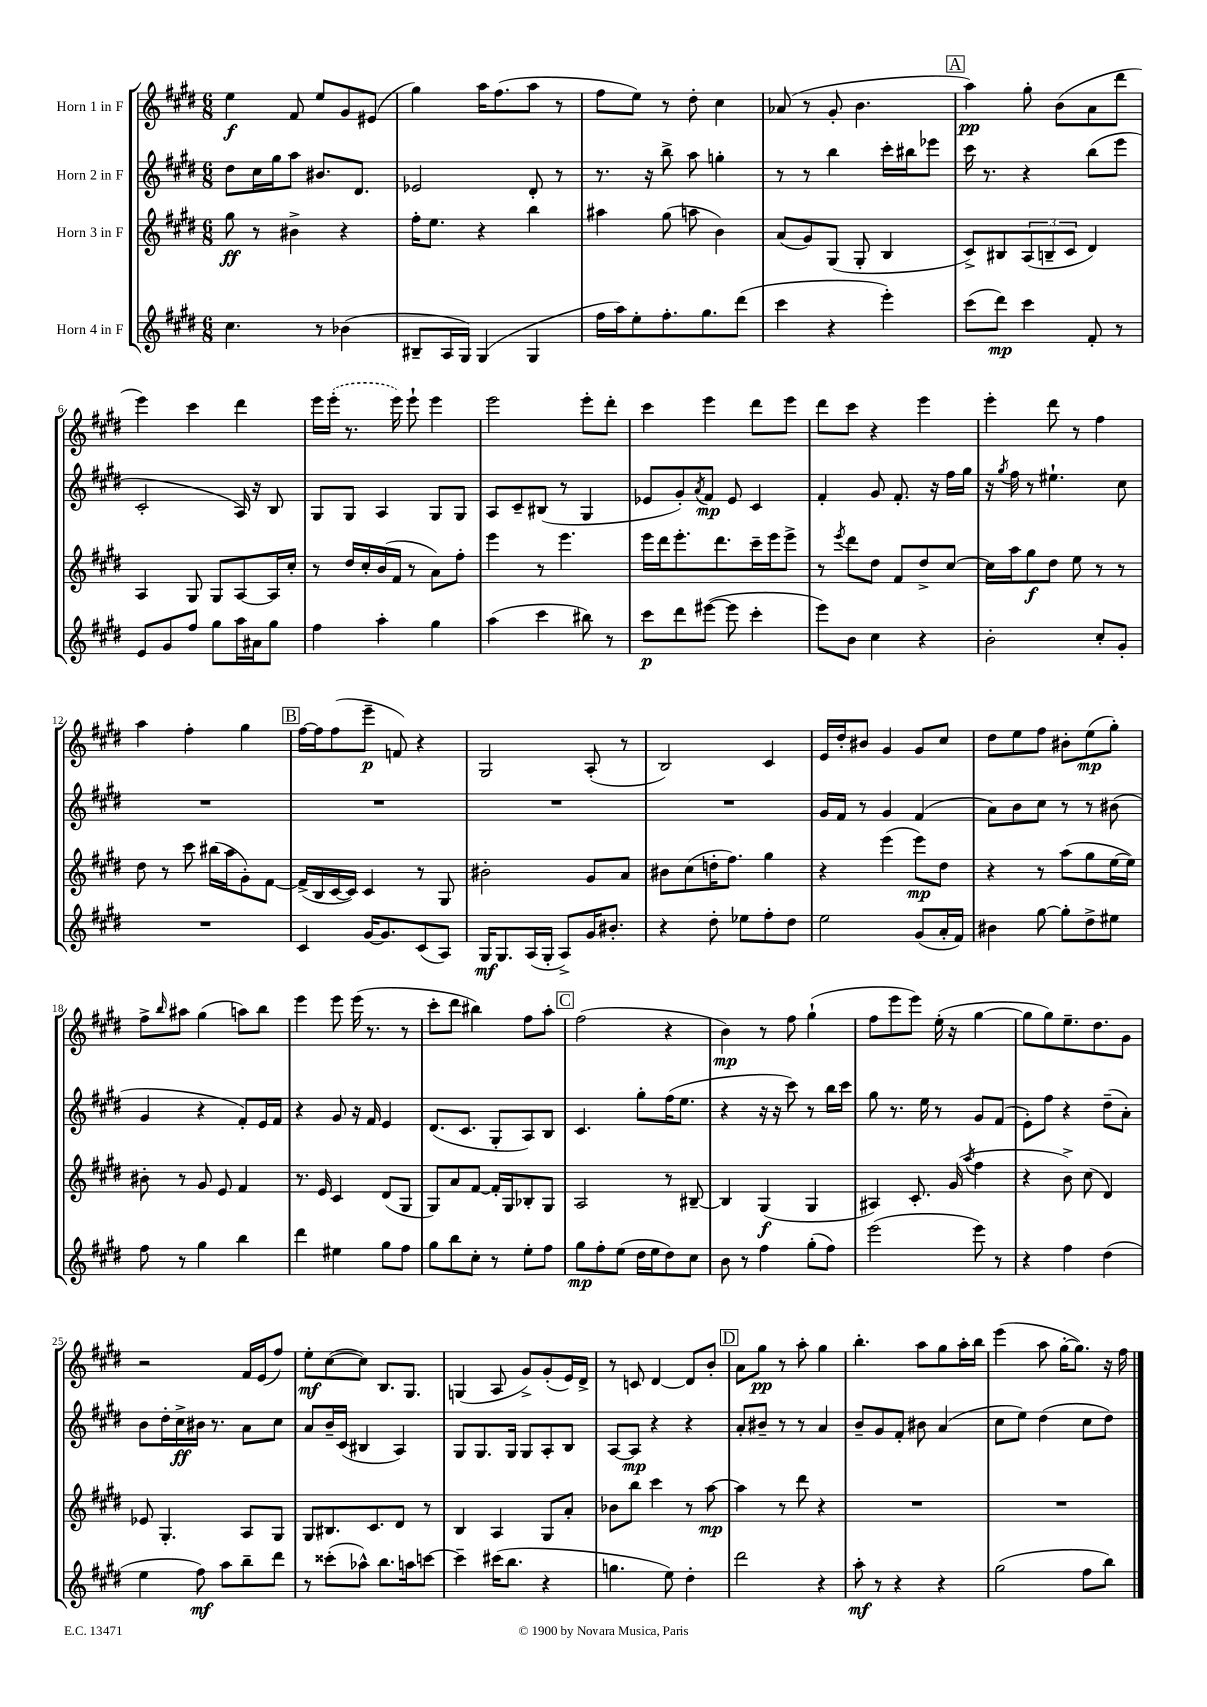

**kern	**kern	**kern	**kern
*staff4	*staff3	*staff2	*staff1
*clefG2	*clefG2	*clefG2	*clefG2
*k[f#c#g#d#]	*k[f#c#g#d#]	*k[f#c#g#d#]	*k[f#c#g#d#]
*M6/8	*M6/8	*M6/8	*M6/8
4.cc#\	8gg#\	8dd#\L	4ee\
.	8r	16cc#\L	.
.	.	16gg#\J	.
.	4b#^\	8aa\J	8f#/
8r	.	8.b#/L	8ee/L
(4b-\	4r	.	8g#/
.	.	8.d#/J	.
.	.	.	(8e#/J
=	=	=	=
8B#~/L	16ff#'\LK	2e-/	4gg#\)
.	8.ee\J	.	.
16A/L	.	.	.
16G#/JJ)	.	.	.
(4G#/	4r	.	16aa\LK
.	.	.	(8.ff#\
4G#/	4bb\	8d#'/	8aa\J
.	.	8r	8r
=	=	=	=
16ff#\LL	4aa#\	8.r	8ff#\L
16aa\J)	.	.	.
8ee'\	.	.	8ee\J)
.	.	16r	.
8.ff#'\	(8gg#\	8bb^\	8r
.	8aa\	8aa\	8dd#'\
8.gg#\	.	.	.
.	4b\)	4gg'\	4cc#\
(8ddd#\J	.	.	.
=	=	=	=
4ccc#\	(8a/L	8r	(8a-/
.	8g#/)	8r	8r
4r	(8G#/J	4bb\	8g#'/
.	8G#'/	.	4.b\
4eee'\)	4B/	16ccc#'\LL	.
.	.	16bb#\J	.
.	.	8eee-\J	.
=	=	=	=
(8ccc#\L	8c#^/L)	16ccc#\	4aa\)
.	.	8.r	.
8ddd#\J)	8B#/	.	.
4ccc#\	(12A/	4r	8gg#'\
.	12B~/	.	.
.	.	.	(8b\L
.	12c#/J	.	.
8f#'/	4d#/)	(8bb\L	8a\
8r	.	8eee\J	8ddd#\J
=	=	=	=
8e/L	4A/	2c#'/	4eee\)
8g#/	.	.	.
8ff#/J	8G#/	.	4ccc#\
8gg#\L	8G#/L	.	.
16aa\L	[8A/	16A/)	4ddd#\
16a#\J	.	16r	.
8gg#\J	16A/]L	8B/	.
.	16cc#'/JJ	.	.
=	=	=	=
4ff#\	8r	8G#/L	16eee\LL
.	.	.	(16eee'\JJ
.	16dd#/LL	8G#/J	8.r
.	16cc#'/	.	.
4aa'\	(16b/	4A/	.
.	16f#/JJ	.	16eee\)
.	8r	.	8eee`\
4gg#\	8a\L)	8G#/L	4eee\
.	8ff#'\J	8G#/J	.
=	=	=	=
(4aa\	4eee\	8A/L	2eee\
.	.	8c#~/	.
4ccc#\	8r	(8B#/J	.
.	4.eee\	8r	.
8bb#\)	.	4G#/	8eee'\L
8r	.	.	8ddd#'\J
=	=	=	=
8ccc#\L	16eee\LL	8e-/L	4ccc#\
.	16ddd#\J	.	.
8ddd#\	8.eee'\	8g#'/)	.
.	.	8qa/	.
([8eee#\J	.	8f#/J	4eee\
.	8.ddd#\	.	.
8eee#\]	.	8e-/	.
4ccc#'\	16ccc#~\L	4c#/	8ddd#\L
.	16eee\J	.	.
.	8eee^\J	.	8eee\J
=	=	=	=
8eee\L)	8r	4f#'/	8ddd#\L
.	8qeee/	.	.
8b\J	8ddd#\L	.	8ccc#\J
4cc#\	8dd#\J	8g#/	4r
.	8f#/L	8.f#'/	.
4r	8dd#^/	.	4eee\
.	.	16r	.
.	[8cc#/J	16ff#\LL	.
.	.	16gg#\JJ	.
=	=	=	=
2b'\	16cc#\]LL	16r	4eee'\
.	.	8qgg#/	.
.	16aa\J	16ff#\	.
.	8gg#\	8r	.
.	8dd#\J	4.ee#`\	8ddd#\
.	8ee\	.	8r
8cc#'/L	8r	.	4ff#\
8g#'/J	8r	8cc#\	.
=	=	=	=
2.r	8dd#\	2.r	4aa\
.	8r	.	.
.	8ccc#\	.	4ff#'\
.	(16bb#\LL	.	.
.	16aa\J	.	.
.	8g#'\)	.	4gg#\
.	[8f#\J	.	.
=	=	=	=
4c#/	(16f#^/]LL	2.r	[16ff#\LL
.	16B/	.	16ff#\]J
.	[16c#/	.	(8ff#\
.	16c#/]JJ)	.	.
[16g#/LK	4c#/	.	8eee~\J
8.g#/]	.	.	.
.	.	.	8f/)
(8c#/	8r	.	4r
8A/J)	8G#/	.	.
=	=	=	=
16G#/LK	2b#'\	2.r	2G#/
8.G#/	.	.	.
(16A/L	.	.	.
16G#'/JJ	.	.	.
8A^/L)	.	.	.
16g#/K	8g#/L	.	(8A'/
8.b#'/J	.	.	.
.	8a/J	.	8r
=	=	=	=
4r	8b#\L	2.r	2B/)
.	(8cc#\	.	.
8dd#'\	16dd'\K	.	.
.	8.ff#\J)	.	.
8ee-\L	.	.	.
8ff#'\	4gg#\	.	4c#/
8dd#\J	.	.	.
=	=	=	=
2ee\	4r	16g#/LL	16e/LL
.	.	16f#/JJ	16dd#'/J
.	.	8r	8b#/J
.	(4eee\	4g#/	4g#/
(8g#/L	8eee\L)	(4f#/	8g#/L
16a'/L	8dd#\J	.	8cc#/J
16f#/JJ)	.	.	.
=	=	=	=
4b#\	4r	8a\L)	8dd#\L
.	.	8b\	8ee\
[8gg#\	8r	8cc#\J	8ff#\J
8gg#'\]L	(8aa\L	8r	8b#'\L
8dd#^\	8gg#\	8r	(8ee\
8ee#\J	[16ee\L	(8b#\	8gg#'\J)
.	16ee\]JJ)	.	.
=	=	=	=
8ff#\	8b#'\	4g#/	8ff#^\L
.	.	.	16qqbb/
8r	8r	.	8aa#\J
4gg#\	8g#/	4r	(4gg#\
.	8e/	.	.
4bb\	4f#/	8f#'/L)	8aa\L)
.	.	16e/L	8bb\J
.	.	16f#/JJ	.
=	=	=	=
4ddd#\	8.r	4r	4eee\
.	16e/	.	.
4ee#\	4c#/	8g#/	8eee\
.	.	16r	(16eee\
.	.	16f#/	8.r
8gg#\L	(8d#/L	4e/	.
8ff#\J	8G#/J	.	8r
=	=	=	=
8gg#\L	8G#/L)	(8.d#/L	8ccc#'\L
8bb\	8a/	.	8ddd#\J
.	.	8.c#/J	.
8cc#'\J	[8f#/J	.	4bb#\)
8r	16f#'/]LL	8G#'/L	.
.	16G#/J	.	.
8ee'\L	8B-'/	8A/)	8ff#\L
8ff#\J	8G#/J	8B/J	8aa'\J
=	=	=	=
8gg#\L	2A/	4.c#/	(2ff#\
8ff#'\	.	.	.
(8ee\J	.	.	.
16dd#\LL	.	8gg#'\L	.
16ee\J	.	.	.
8dd#\)	8r	(16ff#\K	4r
.	.	8.ee\J	.
8cc#\J	[8B#~/	.	.
=	=	=	=
8b\	4B#/]	4r	4b\)
8r	.	.	.
4ff#\	(4G#/	16r	8r
.	.	16r	.
.	.	8ccc#\)	8ff#\
(8gg#'\L	4G#/	8r	(4gg#`\
8ff#\J)	.	16bb\LL	.
.	.	16ccc#\JJ	.
=	=	=	=
(2eee\	4A#/)	8gg#\	8ff#\L
.	.	8.r	8eee\
.	8.c#'/	.	8eee\J)
.	.	16ee\	.
.	.	8r	(16ee'\
.	(16g#/	.	16r
.	8qaa/	.	.
8eee\)	4ff#\	8g#/L	[4gg#\
8r	.	(8f#/J	.
=	=	=	=
4r	4r	8e'\L)	8gg#\]L
.	.	8ff#\J	8gg#\)
4ff#\	8b^\)	4r	8.ee~\
.	(8cc#\	.	.
.	.	.	8.dd#\
(4dd#\	4d#/)	(8dd#~\L	.
.	.	8a'\J)	8g#\J
=	=	=	=
4ee\	8e-/	8b\L	2r
.	4.G#'/	16dd#'\L	.
.	.	16cc#^\	.
8ff#\)	.	16b#\JJ	.
.	.	8.r	.
8aa\L	.	.	.
8bb~\	8A/L	8a\L	16f#/LL
.	.	.	(16e/J
8ddd#\J	8G#/J	8cc#\J	8ff#/J)
=	=	=	=
8r	8G#/L	8a/L	8ee'\L
(8ccc##'\L	8.B#/	16b~/L	([8cc#\
.	.	(16c#/JJ	.
8aa-^^\J)	.	4B#/	8cc#\]J)
.	8.c#/	.	.
8.bb\L	.	.	8.B/L
.	8d#/J	4A/)	.
16aa\k	.	.	8.G#/J
[8ccc\J	8r	.	.
=	=	=	=
4ccc~\]	4B/	8G#/L	(4G/
.	.	8.G#/	.
(16ccc#\LK	4A/	.	8A/
8.bb\J	.	16G#/Jk	.
.	.	8G#/L	8g#^/L)
4r	8G#/L	8A'/	(8g#'/
.	8a'/J	8B/J	16e/L)
.	.	.	16d#^/JJ
=	=	=	=
4.gg\	8b-\L	[8A/L	8r
.	8bb\J	8A/]J	8c/
.	4ccc#\	4r	[4d#/
8ee\)	.	.	.
4dd#'\	8r	4r	8d#/]L
.	[8aa\	.	8b'/J
=	=	=	=
2ddd#\	4aa\]	8a'/L	8a\L
.	.	8b#~/J	8gg#\J
.	8r	8r	8r
.	8ddd#\	8r	8aa'\
4r	4r	4a/	4gg#\
=	=	=	=
8aa'\	2.r	8b~/L	4.bb'\
8r	.	8g#/	.
4r	.	8f#'/J	.
.	.	8b#\	8aa\L
4r	.	(4a/	8gg#\
.	.	.	16aa'\L
.	.	.	16bb\JJ
=	=	=	=
(2gg#\	2.r	8cc#\L	(4eee\
.	.	8ee\J)	.
.	.	(4dd#\	8aa\
.	.	.	[16gg#'\LK
.	.	.	8.gg#\]J)
8ff#\L	.	8cc#\L	.
8bb\J)	.	8dd#\J)	16r
.	.	.	16ff#\
==	==	==	==
*-	*-	*-	*-
